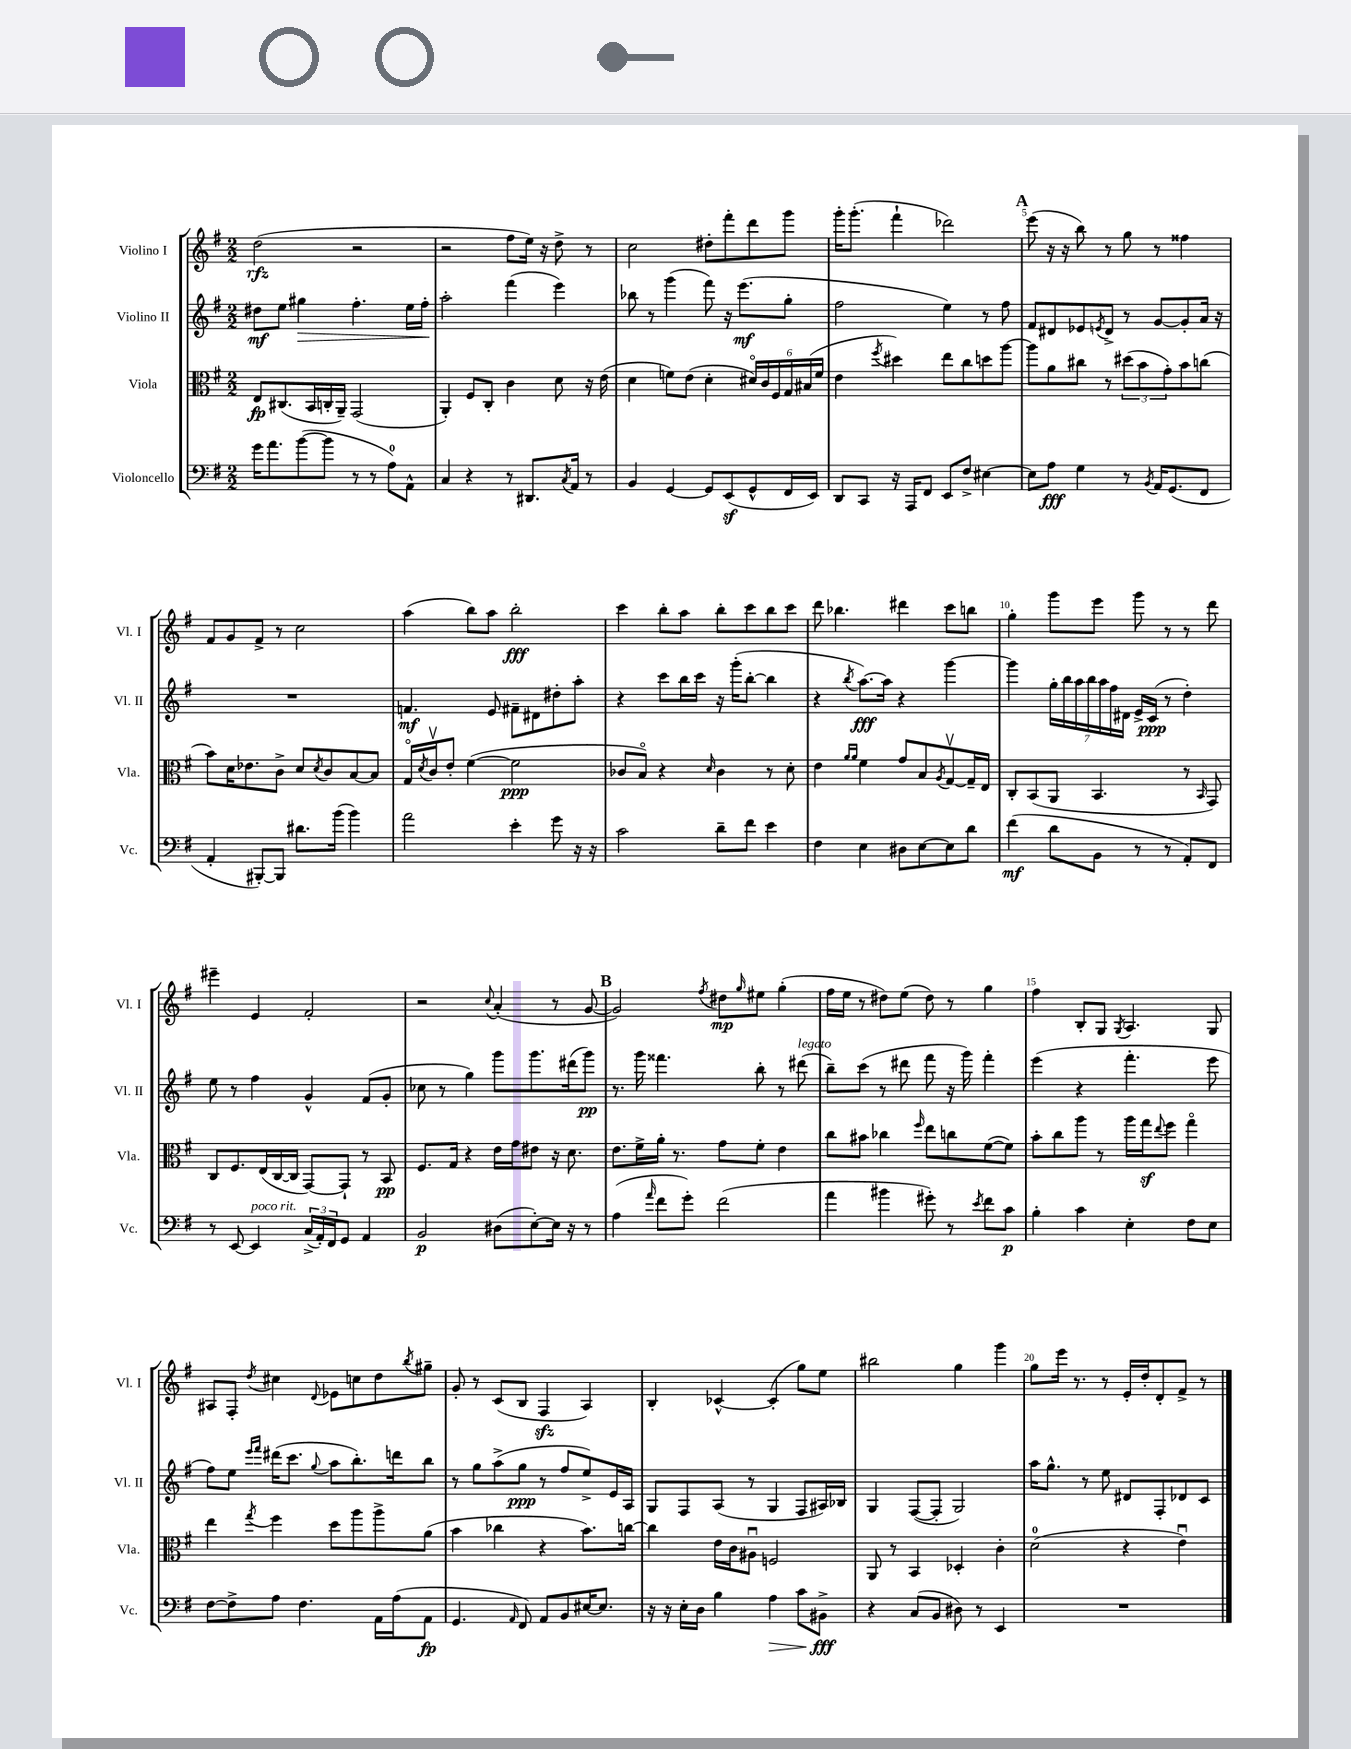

**kern	**kern	**kern	**kern
*staff4	*staff3	*staff2	*staff1
*clefF4	*clefC3	*clefG2	*clefG2
*k[f#]	*k[f#]	*k[f#]	*k[f#]
*M2/2	*M2/2	*M2/2	*M2/2
16g	8E	8dd#	(2dd
8.a	.	.	.
.	(8.C#	8ee	.
([8b	.	4gg#	.
.	16BB	.	.
8b]	16C'	.	.
.	16AA~)	.	.
8r	(2GG	4.ff#'	2r
8r	.	.	.
8A)	.	.	.
8AA^^	.	16ee	.
.	.	16ff#'	.
=	=	=	=
4C	4AA')	2aa'	2r
4r	8F#	.	.
.	8C'	.	.
8r	4c	(4fff#	8ff#
8.DD#	.	.	16ee)
.	.	.	16r
.	8d	4eee)	8dd^
8qC	.	.	.
16AA	.	.	.
8r	16r	.	8r
.	(16e	.	.
=	=	=	=
4BB	4d	8bb-	2cc
.	.	8r	.
[4GG	8f)	(4ggg	.
.	(8e	.	.
8GG]	4d'	8fff#)	8dd#'
(8EE	.	16r	8fff#'
.	.	(8.eee	.
8GG^^	24d#o)	.	8ddd
.	24c	.	.
.	24F#	.	.
16FF#	24G	8gg'	8ggg
.	(24B#	.	.
16EE)	.	.	.
.	24f	.	.
=	=	=	=
8DD	4e	2ff#	16ggg'
.	.	.	(8.ggg'
8CC	.	.	.
.	8qff#	.	.
16r	4dd#)	.	4fff#`
16AAA	.	.	.
8FF#	.	.	.
8EE	8ee	4ee)	2ddd-)
8F#^	8cc	.	.
[4E#	8dd	8r	.
.	[8aa	8ff#	.
=	=	=	=
8E#]	8aa]	8f#	(8eee
8A	8a	8d#	16r
.	.	.	16r
4G	8cc#	8e-	8bb)
.	.	8qe	.
.	8r	8d#^	8r
8r	(12dd#	8r	8gg
.	12b	.	.
8qBB	.	.	.
16AA	.	[8g	8r
.	12g')	.	.
(8.GG	.	.	.
.	8b	8g']	4ff##
8FF#	(8cc	16a	.
.	.	16r	.
=	=	=	=
4AA'	8b)	1r	8f#
.	16d	.	8g
.	8.e-	.	.
[8BBB#')	.	.	8f#^
8BBB#]	8c^	.	8r
8.d#	8d	.	2cc
.	8qd	.	.
.	8c	.	.
(16b	.	.	.
4b)	[8B	.	.
.	8B]	.	.
=	=	=	=
2a	16Go	4.f	(4aa
.	8qd	.	.
.	16cv	.	.
.	8e'	.	.
.	([4f#	.	8bb)
.	.	8e	8aa
4e'	2f#]	8f#~	2bb'
.	.	8d#	.
8g	.	8dd#'	.
16r	.	8aa'	.
16r	.	.	.
=	=	=	=
2c	8c-	4r	4ccc
.	8Bo)	.	.
.	4r	8ccc	8bb'
.	.	16bb	8aa
.	.	16ccc	.
.	16qqd	.	.
8d~	4c-	16r	8bb'
.	.	(16ggg'	.
8f#	.	[8bb'	8ccc
4e	8r	4bb]	8bb
.	8d'	.	8ccc
=	=	=	=
4F#	4e	4r	8ddd
.	.	.	4.bb-
.	16qqa	.	.
.	16qqa	8qbb	.
4E	4f#	[8.aa)	.
.	.	16aa]	.
8D#	8g	4r	4ddd#
[8E	8B	.	.
.	8qA	.	.
8E]	[8Gv	[4ggg	8ccc
8d	16G~]	.	8bb
.	16E	.	.
=	=	=	=
(4f#	8C'	4ggg]	4gg'
.	(8BB	.	.
8d	8AA	28gg'	8ggg
.	.	28bb	.
.	.	28aa	.
.	.	28bb	.
8BB	4.BB	.	8eee
.	.	28aa	.
.	.	28ff#	.
.	.	28d#	.
8r	.	16e^	8ggg
.	.	(16c	.
8r	.	8r	8r
8AA')	8r	4dd')	8r
.	16qqBB	.	.
8FF#	8GG)	.	8ddd
=	=	=	=
8r	8C	8ee	4eee#~
[8EE	8.F#	8r	.
4EE]	.	4ff#	4e
.	(16E	.	.
.	[16C	.	.
.	16C]	.	.
(24C^	[8GG)	4g^^	2f#'
24AA')	.	.	.
24FF#	.	.	.
8GG	8GG`]	.	.
4AA	8r	(8f#	.
.	8BB	8g'	.
=	=	=	=
2BB	8.F#	8cc-	2r
.	.	8r	.
.	16G	.	.
.	4r	4gg)	.
.	.	.	8qqcc
(8D#	16e	8ggg	(4a'
.	16g	.	.
[8E')	8e#	8.ggg	.
16E]	16r	.	8r
16r	8.d	(16ddd#	.
8r	.	8ggg)	[8g
=	=	=	=
(4A	8.e	8.r	2g])
.	16f#^	16ggg	.
16qqa	.	.	.
8f#	16a'	4.fff##	.
.	8.r	.	.
8g')	.	.	.
.	.	.	8qff#
(2f#	8g	.	8dd#
.	.	.	16qqgg
.	8f#'	8bb'	8ee#
.	4e	8r	(4gg'
.	.	(8ddd#	.
=	=	=	=
4a	8cc	8bb~)	16ff#
.	.	.	16ee
.	8b#	(8ccc	8r
4b#	4cc-	8r	8dd#)
.	.	8ddd#	(8ee
.	16qqff#	.	.
8g#')	8ee	8fff#	8dd#)
8r	8cc	16r	8r
.	.	16ggg)	.
8qe	.	.	.
8f#	([8f#	4fff#'	4gg
8c	8f#])	.	.
=	=	=	=
4B'	8b'	(4eee	4ff#
.	8cc	.	.
4c	8aa	4r	8B'
.	8r	.	8G
.	.	.	8qG
4E'	16aa	4.fff#'	4.A
.	16gg	.	.
.	8qqee	.	.
.	8ff#	.	.
8F#	4ggo	.	.
8E	.	8eee	8G
=	=	=	=
[8F#	4ee	8ff#)	8A#
8F#^]	.	8ee	8F#'
.	.	16qqeee	.
.	8qgg	16qqfff#	8qdd
8A	4ff#	(16ddd#	4cc#
.	.	8.ccc	.
4.F#	.	.	.
.	.	8qqgg	8qqd
.	8dd	8aa	8e-
.	8aa	8.bb')	8cc
16AA	8aa^	.	8dd
(16A	.	16ddd	.
.	.	.	8qbb
8AA	(8a	8bb	8gg#~
=	=	=	=
4.GG	4b	8r	8g'
.	.	8gg	8r
.	4cc-	(8aa^	(8c
16qqAA	.	.	.
8FF#)	.	8gg	8B
8AA	4r	8r	4F#
8BB	.	8ff#	.
[16E#	8.b)	8ee^)	4A)
8.E#]	.	.	.
.	.	16e	.
.	[16cc	16A	.
=	=	=	=
16r	4cc]	8G	4B'
16r	.	.	.
16E'	.	8F#	.
16D	.	.	.
4B	16e	(8A	[4c-^^
.	16c	.	.
.	8A#u	8r	.
4A	2F	4G	(4c-']
8c	.	8F#	8gg)
8BB#^	.	16A#)	8ee
.	.	16B-	.
=	=	=	=
4r	8AA	4G	2bb#
.	8r	.	.
(8C	4BB	([8F#	.
8BB	.	8F#']	.
8D#)	4D-'	2G)	4gg
8r	.	.	.
4EE	4c'	.	4ggg
=	=	=	=
1r	(2d	16aa	8gg
.	.	8.gg^^	.
.	.	.	16eee
.	.	.	8.r
.	.	8r	.
.	.	8ee	8r
.	4r	8d#	16e'
.	.	.	16dd'
.	.	8F#'	8d'
.	4eu)	8d-	8f#^
.	.	8c	8r
==	==	==	==
*-	*-	*-	*-
